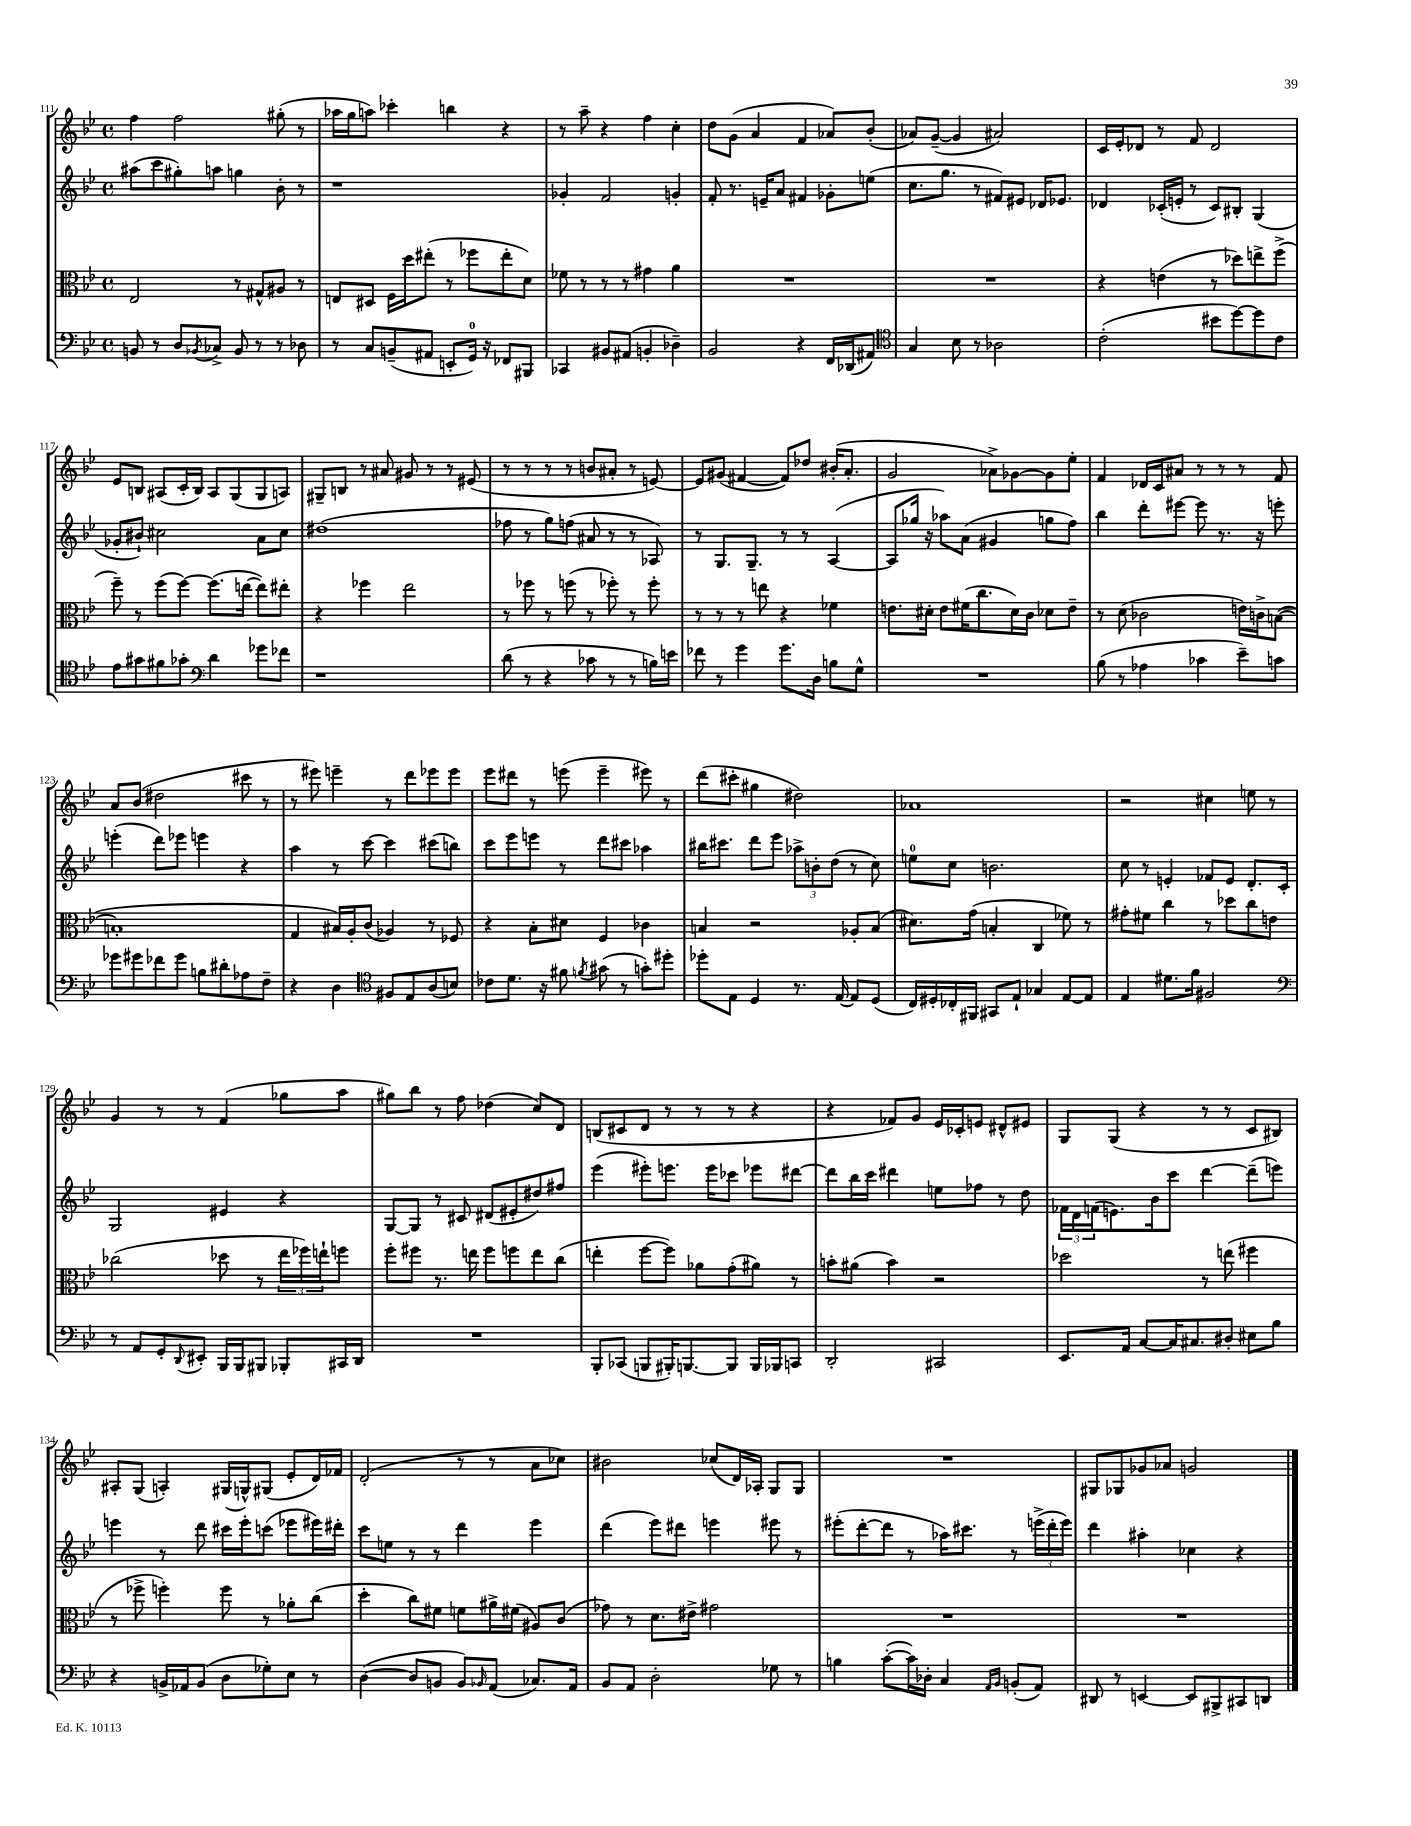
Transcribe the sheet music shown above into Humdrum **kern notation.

**kern	**kern	**kern	**kern
*staff4	*staff3	*staff2	*staff1
*clefF4	*clefC3	*clefG2	*clefG2
*k[b-e-]	*k[b-e-]	*k[b-e-]	*k[b-e-]
*M4/4	*M4/4	*M4/4	*M4/4
*met(c)	*met(c)	*met(c)	*met(c)
8BB	2E-	(8aa#	4ff
8r	.	8ccc	.
8D	.	8gg#')	2ff
8qBB-	.	.	.
8C-^	.	8aa	.
8BB-	8r	4gg	.
8r	8G#^^	.	.
8r	8A#	8b-'	(8gg#'
8D-	8r	8r	8r
=	=	=	=
8r	8E	1r	16aa-
.	.	.	16gg
8C	8D#	.	8aa)
(8BB~	16F	.	4ccc-'
.	16dd	.	.
8AA#	(8ee#'	.	.
8EE'	8r	.	4bb
16GG)	8ff-	.	.
16r	.	.	.
8FF-	8ee#'	.	4r
8BBB#	8d)	.	.
=	=	=	=
4CC-	8f-	4g-'	8r
.	8r	.	8aa~
8BB#	8r	2f	4r
(8AA#	8r	.	.
4BB'	4g#	.	4ff
4D-~)	4a	4g'	4cc'
=	=	=	=
2BB-	1r	8f'	8dd
.	.	8.r	(8g
.	.	.	4a
.	.	16e~	.
.	.	8a	.
4r	.	4f#	4f
16FF	.	8g-'	8a-)
(16DD-	.	.	.
8AA#)	.	(8ee	(8b-'
=	=	=	=
*clefC4	*	*	*
4G	1r	8.cc	8a-)
.	.	.	([8g~
.	.	8.gg	.
8B-	.	.	4g]
8r	.	8r	.
2A-	.	8f#)	2a#)
.	.	8e#	.
.	.	16d-	.
.	.	8.e-	.
=	=	=	=
(2c'	4r	4d-	16c
.	.	.	16e-'
.	.	.	8d-
.	(4e	(16c-'	8r
.	.	16e'	.
.	.	8r	8f
8b#	8r	8c-)	2d-
[8dd)	8dd-)	8B#'	.
8dd]	8ee^	(4G	.
8c	(8ff^	.	.
=	=	=	=
8e-	8ff~)	8g-'	8e-
8g#	8r	8b#`)	8B
8f#	(8ff	2cc#	(8A#
8g-'	[8ff)	.	16c'
.	.	.	16B)
*clefF4	*	*	*
4d	(8.ff]	.	8A#
.	.	.	(8G
.	[16ee	.	.
8g-	8ee])	8a	8G
8f-	8ee#'	8cc#	8A)
=	=	=	=
1r	4r	(1dd#	8G#~
.	.	.	8B
.	4ff-	.	8r
.	.	.	8a#
.	2ee-	.	8g#
.	.	.	8r
.	.	.	8r
.	.	.	(8e#
=	=	=	=
(8d	8r	8ff-	8r
8r	8ff-	8r	8r
4r	8r	8gg)	8r
.	(8ff	(8ff	8r
8c-	8r	8a#	8b
8r	8ff-')	8r	8a#'
8r	8r	8r	8r
16B)	8ff-'	8A-)	[8e)
16e	.	.	.
=	=	=	=
8f-	8r	8r	8e]
8r	8r	8.G	(8g#
4g	8r	.	[4f#
.	.	8.G~	.
.	8ee	.	.
8.g	4r	8r	8f#])
.	.	8r	8dd-
16D	.	.	.
8B	4f-	([4A	(16b#'
.	.	.	8.a'
8G^^	.	.	.
=	=	=	=
1r	8.e	8A]	2g
.	.	16gg-	.
.	16d#'	16r	.
.	8e	8aa-)	.
.	(16f#	(8a	.
.	8.cc	.	.
.	.	4g#	8a-^)
.	16d#)	.	[8g-
.	16c	.	.
.	8d-	8gg	8g-]
.	8e~	8ff)	8ee-'
=	=	=	=
(8B-	8r	4bb-	4f
8r	(8d	.	.
4A-	2c-	8ddd'	16d-
.	.	.	16c
.	.	[8eee#	8a#
4c-	.	8eee#]	8r
.	.	8.r	8r
8e-~)	16e)	.	8r
.	16c^	16r	.
8c	([8B	8eee'	8f
=	=	=	=
8g-	1B']	(4eee'	8a
8g#	.	.	(8b-
8f-	.	8ddd)	2dd#
8g#	.	8eee-	.
8B	.	4eee	.
8d#'	.	.	.
8A-	.	4r	8ccc#
8F~	.	.	8r
=	=	=	=
4r	4G	4aa	8r
.	.	.	8eee#)
4D	16B#)	8r	4eee~
.	16A'	.	.
.	(8c	[8ccc	.
*clefC4	*	*	*
8F#	4A-)	4ccc]	8r
8E-	.	.	8ddd
(8A	8r	(8ccc#	8eee-
8B)	8F-	8bb)	8eee-
=	=	=	=
8c-	4r	8ccc	8eee-
8.d	.	8eee-	8ddd#
.	8B-'	8eee	8r
16r	.	.	.
8f#	8d#	8r	(8eee
8qf	.	.	.
(8g#	4F	8ddd	4eee~
8r	.	8ccc#	.
8g')	4c-	4aa-	8eee#)
8dd#'	.	.	8r
=	=	=	=
8dd-'	4B	16bb#	(8ddd
.	.	8.ccc#	.
8E-	.	.	8ccc#'
4D	2r	8ddd	4gg#
.	.	8eee-	.
8.r	.	12aa-^	2dd#)
.	.	12b'	.
.	.	(12dd	.
[16E-	.	.	.
8E-]	8A-'	8r	.
(8D	(8B	8cc)	.
=	=	=	=
16C)	8.d#)	8ee	1a-
16D#'	.	.	.
16C-'	.	8cc	.
16FF#	(16g	.	.
8GG#	4B'	2.b	.
8E-`	.	.	.
4G-	4C	.	.
[8E-	8f-)	.	.
8E-]	8r	.	.
=	=	=	=
4E-	8g#'	8cc	2r
.	8f#	8r	.
8.d#	4cc	4e'	.
16f	.	.	.
2F#	8r	8f-	4cc#
.	8dd-	8e	.
.	8cc	8.d'	8ee
.	8e	.	8r
.	.	16c'	.
=	=	=	=
*clefF4	*	*	*
8r	(2cc-	2G	4g
8AA	.	.	.
8GG'	.	.	8r
8qqDD	.	.	.
8EE#'	.	.	8r
16BBB-	8dd-	4e#	(4f
16BBB-	.	.	.
8BBB#	8r	.	.
8BBB-'	24ee-	4r	8gg-
.	24ff-)	.	.
.	24ee`	.	.
16CC#	8ff	.	8aa
16DD	.	.	.
=	=	=	=
1r	8ff'	[8G	8gg#)
.	8ff#	8G]	8bb-
.	8.r	8r	8r
.	.	8c#	8ff
.	16ee	.	.
.	8ff#	(8d#	(4dd-
.	8ff	8e#'	.
.	8ee	8dd#)	8cc)
.	(8cc	8ff#	8d
=	=	=	=
8BBB-'	4ee'	(4eee-	(8B
(8CC-	.	.	8c#
8BBB	[8ff	8eee#')	8d
16BBB#')	8ff])	8.eee	8r
[8.BBB	.	.	.
.	8a-	.	8r
.	.	16eee	.
8BBB]	(8g'	8ccc-	8r
16BBB	8a#)	8eee-	4r
16BBB-	.	.	.
8CC	8r	[8ddd#	.
=	=	=	=
2DD'	8b'	8ddd#]	4r
.	(8a#	16bb-	.
.	.	16ccc	.
.	4b)	4ddd#	8f-)
.	.	.	8g
2CC#	2r	8ee	16e-
.	.	.	16c-'
.	.	8ff-	8e
.	.	8r	8d#^^
.	.	8dd	8e#
=	=	=	=
8.EE-	2dd-	24f-	8G
.	.	24d	.
.	.	(24f	.
.	.	8.e)	(8G
16AA	.	.	.
[8C	.	.	4r
.	.	16b-	.
16C]	.	8ccc	.
8.C#	.	.	.
.	8r	[4ddd	8r
8D#'	(8ee	.	8r
8E#	4ff#	(8ddd~]	8c
8B-	.	8eee)	8B#)
=	=	=	=
4r	8r	4eee	8A#'
.	8ff-^	.	(8G
16BB^	4ff')	8r	4A')
16AA-	.	.	.
(8BB	.	8ddd	.
8D	8ff	16ccc#	(16G#
.	.	16eee'	16G^^)
8G-')	8r	(8ccc	(8G#
8E-	8a-'	8eee-	8e-'
8r	(8cc	16eee#)	16d)
.	.	16ddd#'	16f-
=	=	=	=
([4D	4dd'	8ccc	(2d'
.	.	8ee	.
8D]	8cc)	8r	.
8BB	8f#	8r	.
8BB)	8f	4ddd	8r
16qqBB-	.	.	.
(8AA	16a#^	.	8r
.	(16f#	.	.
8.C-)	8A#)	4eee-	8a
.	(8c	.	8cc-)
16AA	.	.	.
=	=	=	=
8BB-	8g-)	(4ddd	2b#
8AA	8r	.	.
2D'	8.d	8eee-)	.
.	.	8ddd#	.
.	16e#^	.	.
.	2g#	4eee	(8cc-
.	.	.	16d)
.	.	.	16A-'
8G-	.	8eee#	8G
8r	.	8r	8G
=	=	=	=
4B	1r	(8eee#'	1r
.	.	[8ddd'	.
([8c'	.	8ddd]	.
16c])	.	8r	.
16D-'	.	.	.
4C	.	16aa-)	.
.	.	8.ccc#	.
16qqAA	.	.	.
16qqBB-	.	.	.
(8BB'	.	8r	.
8AA)	.	(24eee^	.
.	.	24ddd'	.
.	.	24eee)	.
=	=	=	=
8DD#	1r	4ddd	8G#
8r	.	.	8G-
[4EE	.	4aa#'	8g-
.	.	.	8a-
8EE]	.	4cc-	2g
8BBB#^	.	.	.
8CC#	.	4r	.
8DD	.	.	.
==	==	==	==
*-	*-	*-	*-
